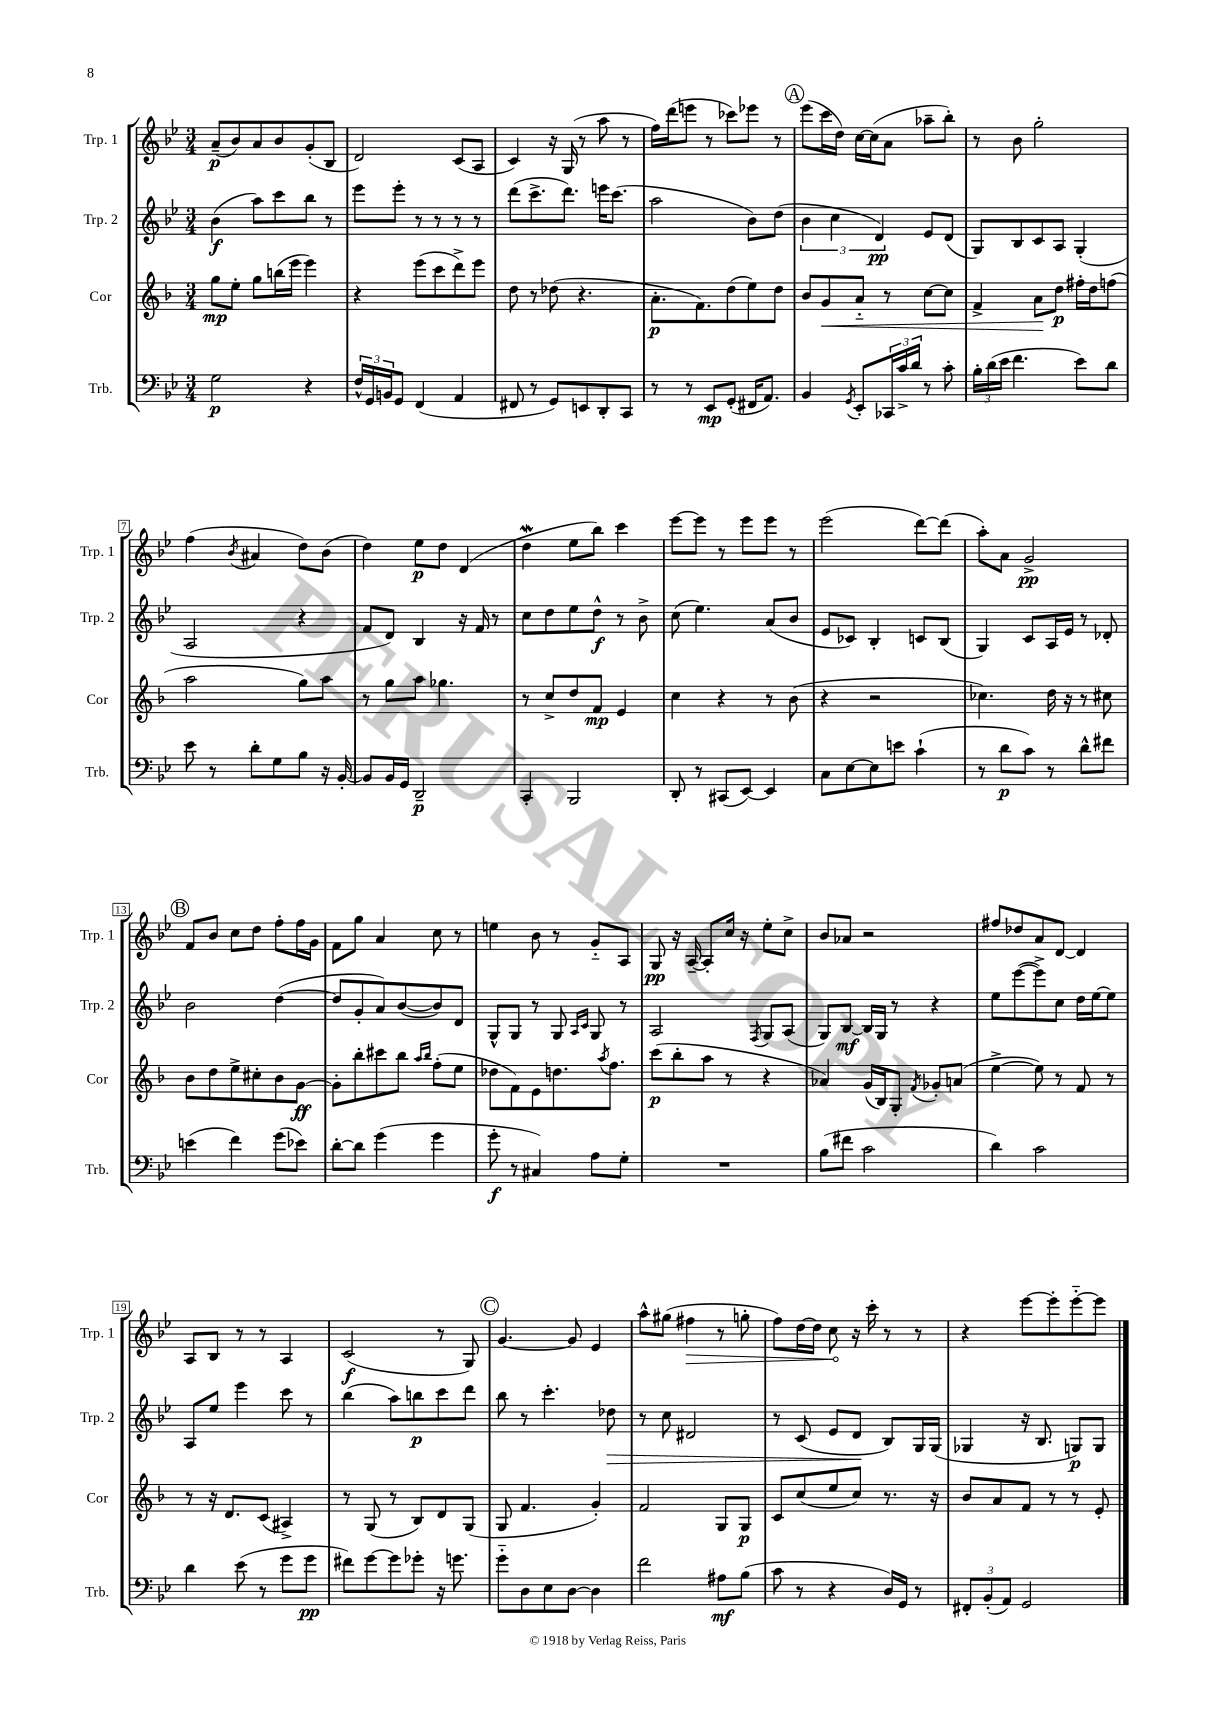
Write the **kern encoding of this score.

**kern	**kern	**kern	**kern
*staff4	*staff3	*staff2	*staff1
*clefF4	*clefG2	*clefG2	*clefG2
*k[b-e-]	*k[b-]	*k[b-e-]	*k[b-e-]
*M3/4	*M3/4	*M3/4	*M3/4
2G\	8gg\L	(4b-\	(8a~/L
.	8ee'\J	.	8b-/)
.	8gg\L	8aa\L)	8a/
.	(16bb\L	8ccc\	8b-/
.	16eee\JJ	.	.
4r	4eee\)	8bb-\J	(8g'/
.	.	8r	8B-/J
=	=	=	=
24F^^/LL	4r	8eee-\L	2d/)
24GG/	.	.	.
24BB/J	.	.	.
8GG/J	.	8eee-'\J	.
(4FF/	(8eee\L	8r	.
.	8ccc\	8r	.
4AA/	8ddd^\)	8r	(8c/L
.	8eee\J	8r	8A/J
=	=	=	=
8FF#/	8dd\	(8ddd\L	4c/)
8r	8r	8.ccc^\	.
8GG/L)	(8dd-\	.	16r
.	.	8.ddd\J)	(16G/
8EE/	4.r	.	8r
8DD'/	.	16eee\LK	8aa\
.	.	(8.ccc\J	.
8CC/J	.	.	8r
=	=	=	=
8r	8.a'\L	2aa\	16ff\LL)
.	.	.	(16ddd\J
8r	.	.	8eee\J
.	8.f\)	.	.
8EE-/L	.	.	8r
(8GG'/J	(8dd\	.	8ccc-\L)
16FF#/LK	8ee\)	8b-\L)	8eee-\J
8.AA/J)	.	.	.
.	8dd\J	(8dd\J	8r
=	=	=	=
4BB-/	8b-/L	6b-\	(8eee-\L
.	8g/	.	16ccc\L
.	.	6cc\	.
.	.	.	16dd\JJ)
8qGG/	.	.	.
8EE-'/L	8a'~/J	.	[16cc\LL
.	.	.	(16cc\]J
.	.	6d/)	.
24CC-/L	8r	.	8a\J
24c^/	.	.	.
24d/JJ	.	.	.
8r	[8cc\L	8e-/L	8aa-~\L
8c'\	8cc\]J	(8d/J	8bb-'\J)
=	=	=	=
24B-'\LL	4f^/	8G/L)	8r
(24d\	.	.	.
24e-\JJ	.	.	.
4.f\	.	8B-/	8b-\
.	8a\L	8c/	2gg'\
.	8dd\J	8A/J	.
8e-\L)	16ff#'\LL	(4G'/	.
.	16dd\J	.	.
8d\J	(8ff\J	.	.
=	=	=	=
8e-\	2aa\	2A/	(4ff\
8r	.	.	.
.	.	.	8qb-/
8d'\L	.	.	4a#/
8G\	.	.	.
8B-\J	8gg\L)	4r	8dd\L)
16r	8aa\J	.	(8b-\J
[16BB-'/	.	.	.
=	=	=	=
8BB-/]L	8r	8f/L	4dd\)
16BB-/L	8gg\L	8d/J)	.
16GG/JJ	.	.	.
2DD~/	8aa\J	4B-/	8ee-\L
.	4.gg-\	.	8dd\J
.	.	16r	(4d/
.	.	16f/	.
.	.	8r	.
=	=	=	=
4CC'/	8r	8cc\L	4dd\
.	8cc^/L	8dd\	.
2BBB-/	8dd/	8ee-\	8ee-\L
.	8f/J	8dd^^\J	8bb-\J)
.	4e/	8r	4ccc\
.	.	8b-^\	.
=	=	=	=
8DD'/	4cc\	(8cc\	[8eee-\L
8r	.	4.ee-\)	8eee-\]J
(8CC#/L	4r	.	8r
[8EE-/J)	.	.	8eee-\L
4EE-/]	8r	(8a/L	8eee-\J
.	(8b-\	8b-/J	8r
=	=	=	=
8C\L	4r	8e-/L	(2eee-\
[8E-\	.	8c-/J)	.
8E-\]	2r	4B-'/	.
8e\J	.	.	.
(4c`\	.	8c/L	[8ddd\L)
.	.	(8B-/J	(8ddd\]J
=	=	=	=
8r	4.cc-\)	4G/)	8aa'\L)
8d\L	.	.	8a\J
8c\J)	.	8c/L	2g^/
8r	16dd\	16A/L	.
.	16r	16e-/JJ	.
8d^^\L	8r	8r	.
8f#\J	8cc#\	8d-'/	.
=	=	=	=
(4e\	8b-\L	2b-\	8f/L
.	8dd\	.	8b-/J
4f\)	8ee^\	.	8cc\L
.	8cc#'\	.	8dd\J
(8g\L	8b-\	([4dd\	8ff'\L
8e-\J)	[8g\J	.	16ff\L
.	.	.	16g\JJ
=	=	=	=
[8d'\L	8g'\]L	8dd/]L	8f\L
8d\]J	8bb-'\	8g'/	8gg\J
(4g\	8ccc#\	8a/)	4a/
.	8bb-\J	([8b-/	.
.	16qqaa/LL	.	.
.	16qqbb-/JJ	.	.
4g\	(8ff'\L	8b-/])	8cc\
.	8ee\J	8d/J	8r
=	=	=	=
8g'\	8dd-\L	8G^^/L	4ee\
8r	8f\)	8G/J	.
4C#/)	8e\	8r	8b-\
.	8.dd\	8G/	8r
.	.	16qqA/LL	.
.	.	16qqc/JJ	.
8A\L	.	8G/	8g'~/L
.	8qaa/	.	.
.	8.ff\J	.	.
8G'\J	.	8r	8A/J
=	=	=	=
2.r	(8ccc\L	2A/	8G/
.	8bb-'\	.	16r
.	.	.	[16A~/
.	8aa\J	.	8A'/]L
.	8r	.	16cc/Jk
.	.	.	16r
.	.	8qF/	.
.	4r	8G/L	8ee-'\L
.	.	(8A/J	8cc^\J
=	=	=	=
(8B-\L	4a-/)	8G/L)	8b-/L
8f#\J	.	[8B-/J	8a-/J
2c\	(16g/LL	16B-/]LL	2r
.	16B-/J)	16G/JJ	.
.	8G'/J	8r	.
.	8qf/	.	.
.	8g-'/L	4r	.
.	(8a/J	.	.
=	=	=	=
4d\)	[4ee^\	8ee-\L	8ff#/L
.	.	([8eee-\	8dd-/
2c\	8ee\])	8eee-^\])	8a/
.	8r	8cc\J	[8d/J
.	8f/	16dd\LL	4d/]
.	.	[16ee-\J	.
.	8r	8ee-\]J	.
=	=	=	=
4d\	8r	8A/L	8A/L
.	16r	8ee-/J	8B-/J
.	8.d/L	.	.
(8e-\	.	4eee-\	8r
8r	(8c/J	.	8r
8g\L	4A#^/)	8ccc\	4A/
8g\J	.	8r	.
=	=	=	=
8f#\L)	8r	(4bb-\	(2c/
[8g\	(8G/	.	.
8g\]	8r	8aa\L)	.
8g-'\J	8B-/L)	8bb\	.
16r	8d/	8ccc\	8r
8.g\	.	.	.
.	(8G/J	8ddd\J	8G/)
=	=	=	=
8g'~\L	8G/	8bb-\	[4.g/
8D\	4.f/	8r	.
8E-\	.	4.ccc'\	.
[8D\J	.	.	8g/]
4D\]	4g'/)	.	4e-/
.	.	8dd-\	.
=	=	=	=
2f\	2f/	8r	8aa^^\L
.	.	8cc\	(8gg#\J
.	.	2d#/	4ff#\
8A#\L	8G/L	.	8r
(8B-\J	8G/J	.	8gg'\
=	=	=	=
8c\	8c/L	8r	8ff\L)
8r	(8cc/	(8c/	[16dd\L
.	.	.	16dd\]JJ
4r	8ee/	8e-/L	8cc\
.	8cc/J)	8d/J	16r
.	.	.	16ccc'\
16D/LL)	8.r	8B-/L)	8r
16GG/JJ	.	.	.
8r	.	16G/L	8r
.	16r	(16G/JJ	.
=	=	=	=
12FF#'/L	8b-/L	4G-/	4r
(12BB-'/	.	.	.
.	8a/	.	.
12AA/J)	.	.	.
2GG/	8f/J	16r	[8eee-\L
.	.	8.B-/	.
.	8r	.	8eee-'\]
.	8r	8G/L)	[8eee-'~\
.	8e'/	8G/J	8eee-\]J
==	==	==	==
*-	*-	*-	*-
